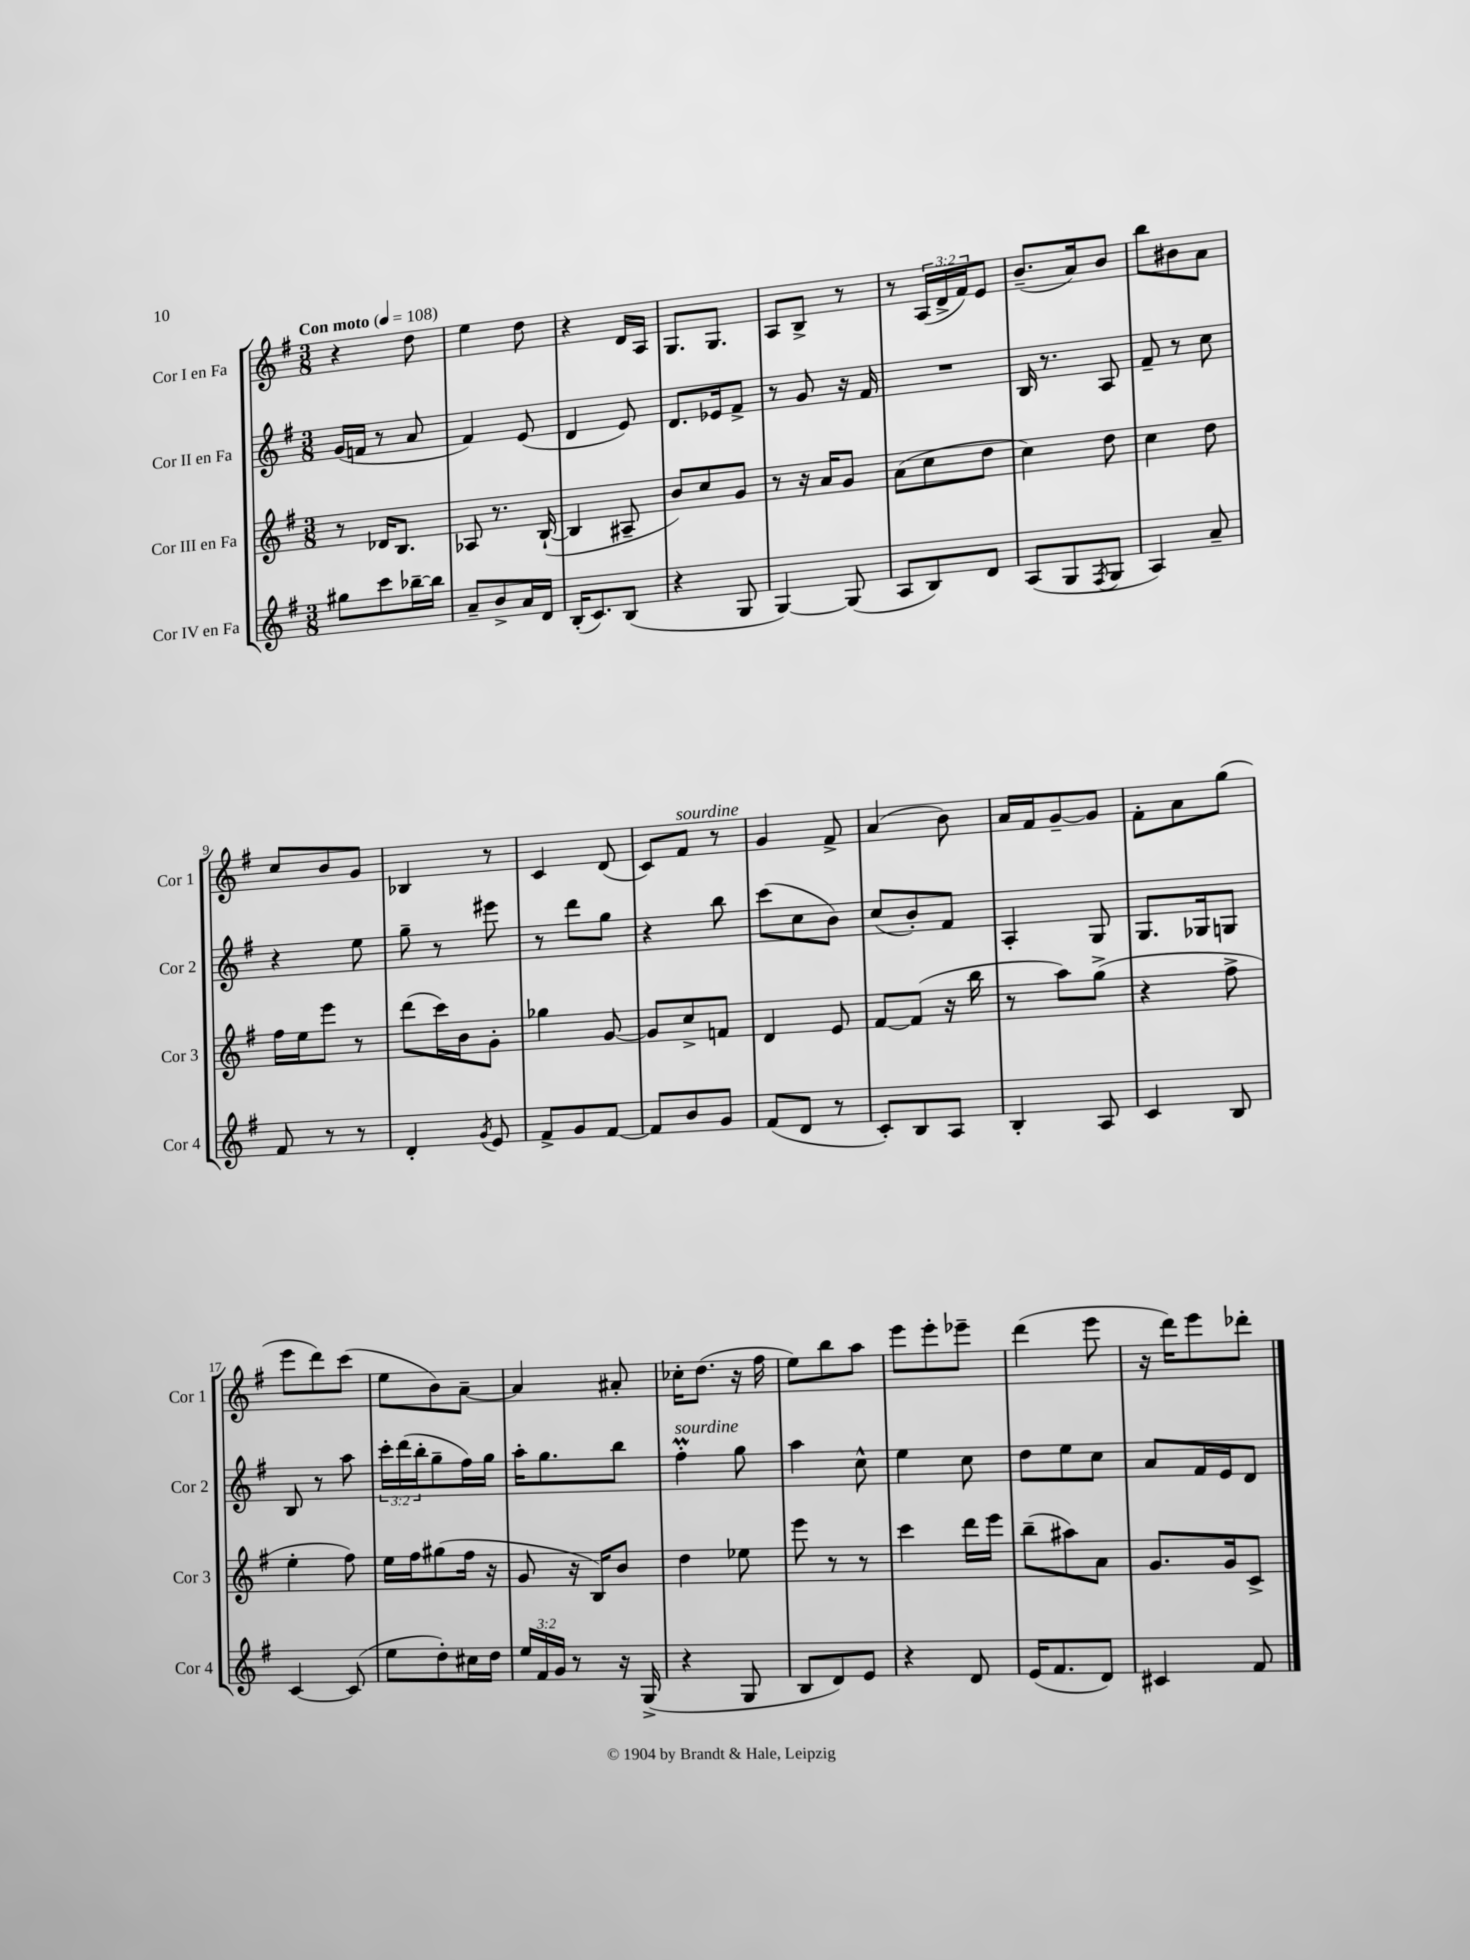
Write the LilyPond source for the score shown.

<<
\new StaffGroup <<
\new Staff = "s0" \with { instrumentName = "Cor I en Fa" shortInstrumentName = "Cor 1" } {
    \clef treble \key g \major \numericTimeSignature \time 3/8 \override Staff.TupletNumber.text = #tuplet-number::calc-fraction-text \tempo "Con moto" 4 = 108
    r4 d''8 |
    e''4 d''8 |
    r4 d'16 a16 |
    g8. g8. |
    a8 b8-> r8 |
    r8 \tuplet 3/2 { a16( d'16-> fis'16) } e'8 |
    b'8.--( a'16) b'8 |
    b''8 bis'8 a'8 |
    c''8 b'8 g'8 |
    bes4 r8 |
    c'4 d'8( |
    c'8) fis'8^\markup { \italic "sourdine" } r8 |
    g'4 fis'8-> |
    a'4( b'8) |
    a'16 fis'16 g'8~-- g'8 |
    fis'8-. a'8 g''8( |
    e'''8 d'''8) c'''8( |
    e''8 b'8) a'8~-- |
    a'4 ais'8-. |
    ces''16-. d''8.( r16 fis''16 |
    e''8) b''8 a''8 |
    e'''8 e'''8-. ees'''8-- |
    d'''4( e'''8 |
    r16 d'''16) e'''8 des'''8-. \bar "|." |
}
\new Staff = "s1" \with { instrumentName = "Cor II en Fa" shortInstrumentName = "Cor 2" } {
    \clef treble \key g \major \numericTimeSignature \time 3/8 \override Staff.TupletNumber.text = #tuplet-number::calc-fraction-text
    g'16( f'16 r8 a'8 |
    fis'4) e'8( |
    d'4 e'8) |
    d'8. ees'16 fis'8-> |
    r8 g'8 r16 fis'16 |
    R4. |
    b16 r8. a8 |
    fis'8-- r8 c''8 |
    r4 e''8 |
    g''8-- r8 eis'''8 |
    r8 d'''8 g''8 |
    r4 b''8 |
    c'''8( c''8 b'8) |
    c''8( b'8-.) fis'8 |
    a4-. g8 |
    g8. ges16 g8 |
    b8 r8 a''8 |
    \tuplet 3/2 { c'''16-. d'''16( b''16-. } g''8-- fis''16) g''16 |
    a''16-. g''8. b''8 |
    fis''4-.\prall^\markup { \italic "sourdine" } g''8 |
    a''4 c''8-^ |
    e''4 c''8 |
    d''8 e''8 c''8 |
    a'8 fis'16 e'16 d'8 \bar "|." |
}
\new Staff = "s2" \with { instrumentName = "Cor III en Fa" shortInstrumentName = "Cor 3" } {
    \clef treble \key g \major \numericTimeSignature \time 3/8
    r8 des'16 b8. |
    aes8 r8. b16~-!( |
    b4 ais8-- |
    b'8) c''8 g'8 |
    r8 r16 a'16 g'8 |
    a'8( c''8 d''8 |
    c''4) d''8 |
    c''4 d''8 |
    fis''16 e''16 e'''8 r8 |
    d'''8( c'''16) b'16 g'8-. |
    ges''4 g'8~ |
    g'8 c''8-> f'8 |
    d'4 e'8 |
    fis'8~ fis'8( r16 b''16 |
    r8 a''8) g''8->( |
    r4 fis''8-> |
    e''4-. fis''8) |
    e''16 fis''16 gis''8( fis''16 r16 |
    g'8 r16 b16) b'8 |
    d''4 ees''8 |
    e'''8 r8 r8 |
    c'''4 d'''16 e'''16 |
    b''8--( ais''8) a'8 |
    g'8. g'16 c'8-> \bar "|." |
}
\new Staff = "s3" \with { instrumentName = "Cor IV en Fa" shortInstrumentName = "Cor 4" } {
    \clef treble \key g \major \numericTimeSignature \time 3/8 \override Staff.TupletNumber.text = #tuplet-number::calc-fraction-text
    gis''8 c'''8 bes''16~-- bes''16 |
    a'8-- b'8-> a'16 d'16 |
    b16-.( c'8.) b8( |
    r4 g8 |
    g4~) g8( |
    a8 b8) d'8 |
    a8( g8 \acciaccatura { fis8 } g8 |
    a4) a'8-- |
    fis'8 r8 r8 |
    d'4-. \acciaccatura { g'8 } e'8 |
    fis'8-> g'8 fis'8~ |
    fis'8 b'8 g'8 |
    fis'8( d'8 r8 |
    c'8-.) b8 a8 |
    b4-. a8 |
    c'4 b8 |
    c'4~ c'8( |
    e''8 d''8-.) cis''16 d''16 |
    \tuplet 3/2 { e''16 fis'16 g'16 } r8 r16 g16->( |
    r4 g8 |
    b8 d'8) e'8 |
    r4 d'8 |
    e'16( fis'8. d'8) |
    cis'4 fis'8 \bar "|." |
}
>>
>>
